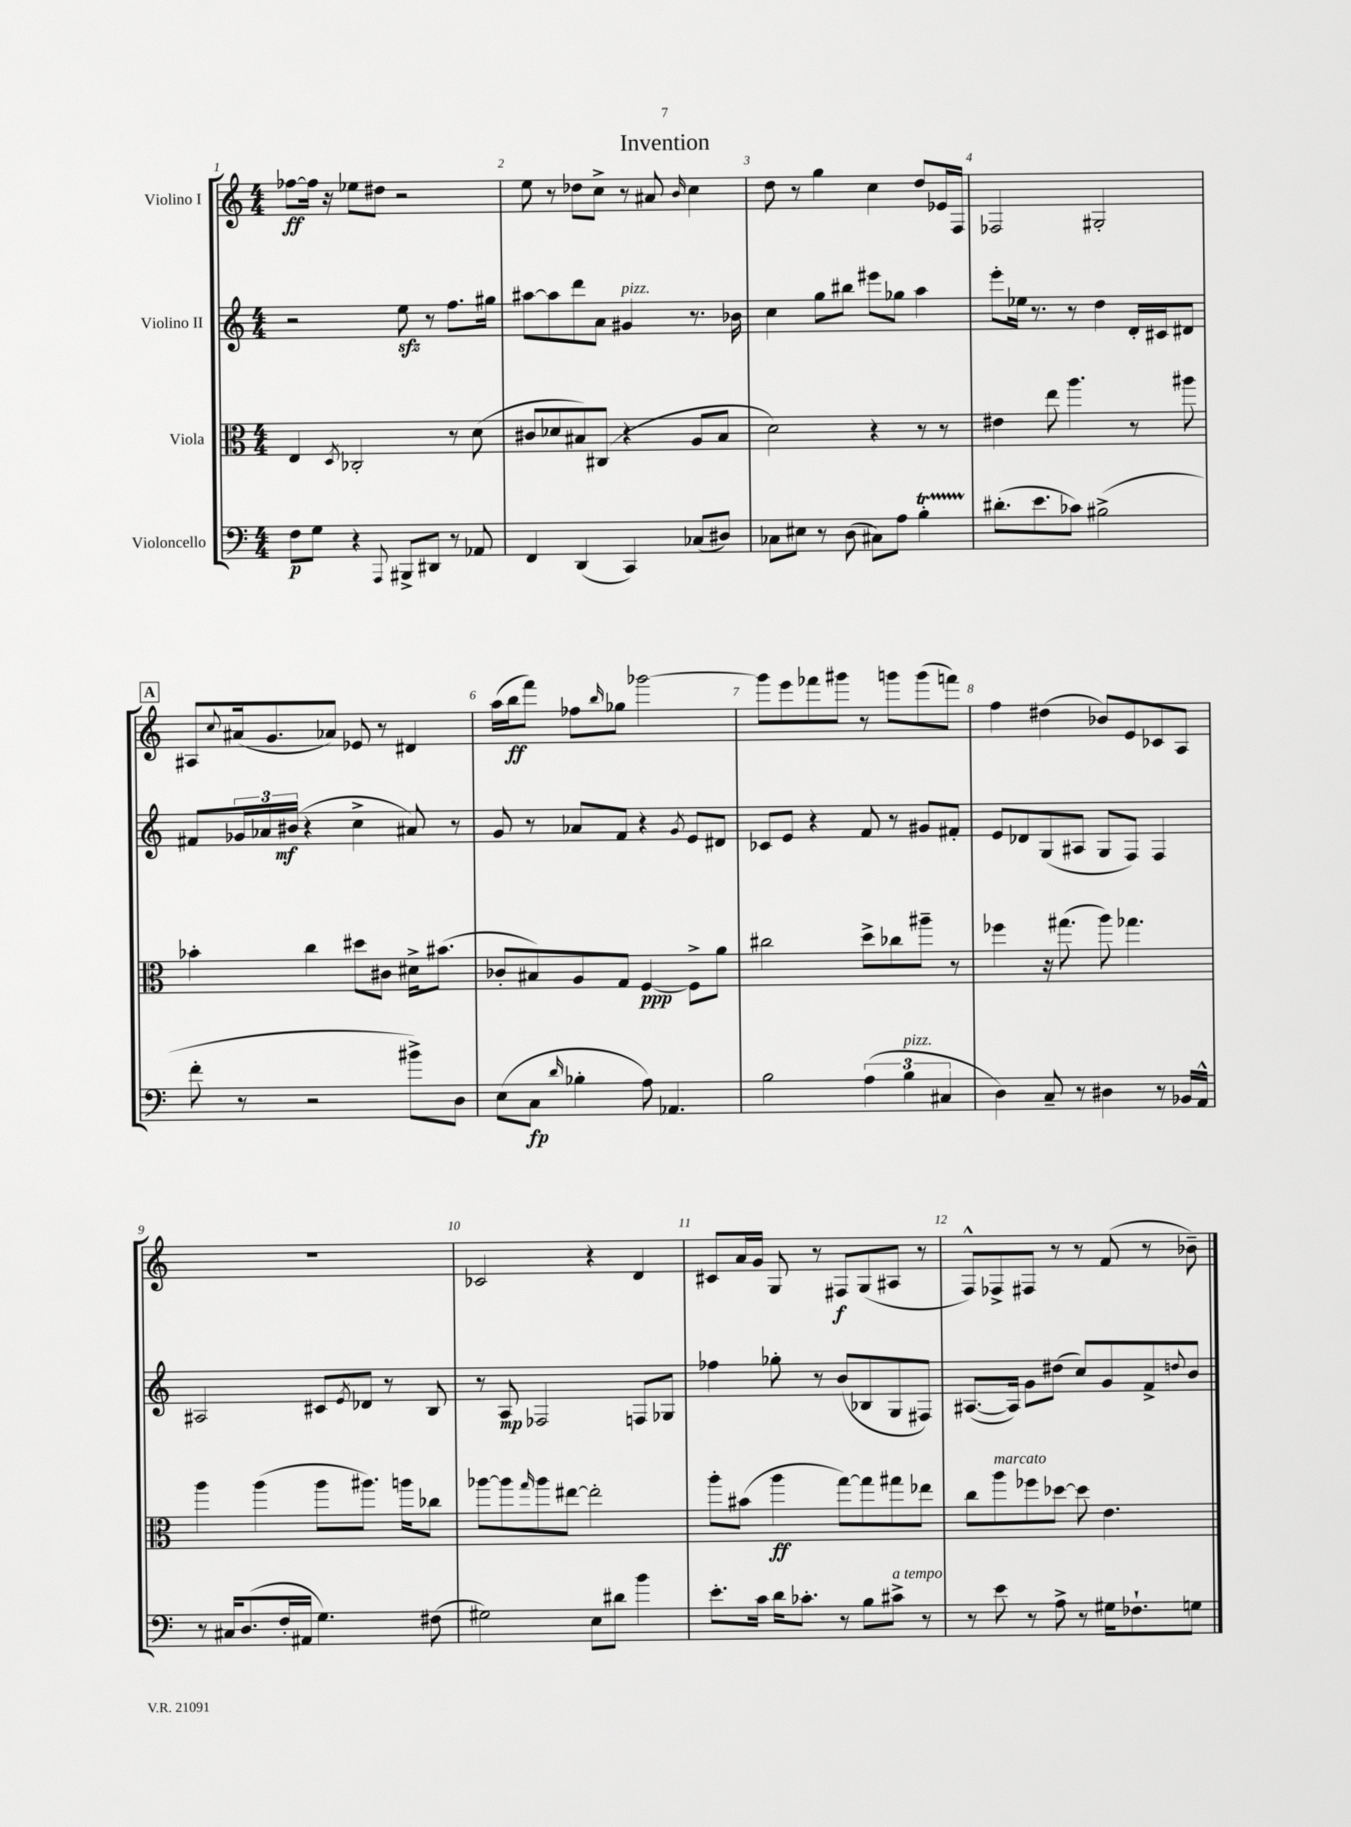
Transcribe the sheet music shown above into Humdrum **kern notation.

**kern	**kern	**kern	**kern
*staff4	*staff3	*staff2	*staff1
*clefF4	*clefC3	*clefG2	*clefG2
*k[]	*k[]	*k[]	*k[]
*M4/4	*M4/4	*M4/4	*M4/4
8F	4E	2r	[8ff-
8G	.	.	16ff-]
.	.	.	16r
.	8qD	.	.
4r	2C-'	.	8ee-
.	.	.	8dd#
8qqAAA	.	.	.
8BBB#^	.	8ee	2r
8DD#	.	8r	.
8r	8r	8.ff	.
8AA-	(8d	.	.
.	.	16gg#	.
=	=	=	=
4FF	8c#	[8aa#	8ee
.	8d-	8aa#]	8r
(4DD	8B#)	8ddd	8dd-
.	(8C#	8a	8cc^
4CC)	4r	4g#	8r
.	.	.	8a#
.	.	.	16qqb
(8C-	8A	8.r	4cc
8D#)	8B#	.	.
.	.	16b-	.
=	=	=	=
8C-	2d)	4cc	8dd
8E#	.	.	8r
8r	.	8gg	4gg
(8D	.	8bb#	.
8C#)	4r	8eee#	4cc
8A	.	8gg-	.
4B'	8r	4aa	8dd
.	8r	.	16e-
.	.	.	16F
=	=	=	=
(8.d#'	4e#	8eee'	2F-
.	.	16ee-	.
8.e	.	8.r	.
.	8ee	.	.
8c-)	4.aa	8r	.
(2B#^	.	4dd	2G#'
.	8r	16d'	.
.	.	16c#	.
.	8aa#	8d#	.
=	=	=	=
8f'	4b-'	8f#	8A#
.	.	.	8qqcc
8r	.	24g-	(16a#
.	.	24a-	.
.	.	.	8.g
.	.	(24b#	.
2r	4cc	4r	.
.	.	.	8a-)
.	8dd#	4cc^	8e-
.	8c#	.	8r
8b#^)	16d#^	8a#)	4d#
.	(8.b#	.	.
8D	.	8r	.
=	=	=	=
(8E	8c-'	8g	(16aa
.	.	.	16bb
8C	8B#)	8r	8fff)
16qqd	.	.	.
4B-'	8A	8a-	8ff-
.	.	.	16qqbb
.	8G	8f	8gg-
8A)	[4F	4r	[2ggg-
4.AA-	.	.	.
.	.	8qg	.
.	8F^]	8e	.
.	8a	8d#	.
=	=	=	=
2B	2cc#	8c-	8ggg-]
.	.	8e	8eee
.	.	4r	8fff-
.	.	.	8ggg#
(6A	8dd^	8f	8r
.	8cc-	8r	8ggg
6B	.	.	.
.	8aa#~	8g#	(8ggg
6C#	.	.	.
.	8r	8f#'	8fff)
=	=	=	=
4D)	4ff-	8e	4ff
.	.	8d-	.
8C~	16r	(8G	(4dd#
.	(8.gg#	.	.
8r	.	8A#	.
4D#	8aa)	8G	8b-)
.	4.gg-	8F)	8e
8r	.	4F	8c-
16BB-	.	.	8A
16AA^^	.	.	.
=	=	=	=
8r	4aa	2A#	1r
16C#	.	.	.
(8.D	.	.	.
.	(4aa	.	.
16F'	.	.	.
16AA#	.	.	.
4.G)	8aa	8c#	.
.	.	8qe	.
.	8.aa#)	8d-	.
.	.	8r	.
.	16aa	.	.
(8F#	8cc-	8B	.
=	=	=	=
2G#)	[8aa-	8r	2c-
.	8aa-]	8A	.
.	16qqgg	.	.
.	8aa-	2F-	.
.	[8ee#	.	.
8E	2ee#']	.	4r
8d#	.	.	.
4b	.	8F	4d
.	.	8G-	.
=	=	=	=
8.e'	8aa'	4ff-	8c#
.	(8b#	.	16a
16c	.	.	16g
16d	4aa	8gg-'	8G
8.c-'	.	.	.
.	.	8r	8r
8r	[8gg)	(8b	8F#
8B	8gg]	8B-	(8G
8c#^	8gg#	8G	8A#
8r	8ee-	8F#)	8r
=	=	=	=
8r	8cc	([8.A#	8F^^)
8e	8aa	.	8F-^
.	.	16A#])	.
8r	8ff-	8g	8F#
8A^	[8dd-	(8dd#	8r
8r	8dd-]	8cc)	8r
16G#	4.e	8g	(8f
8.F-`	.	.	.
.	.	8f^	8r
.	.	8qqdd	.
8G	.	8b	8b-~)
==	==	==	==
*-	*-	*-	*-
